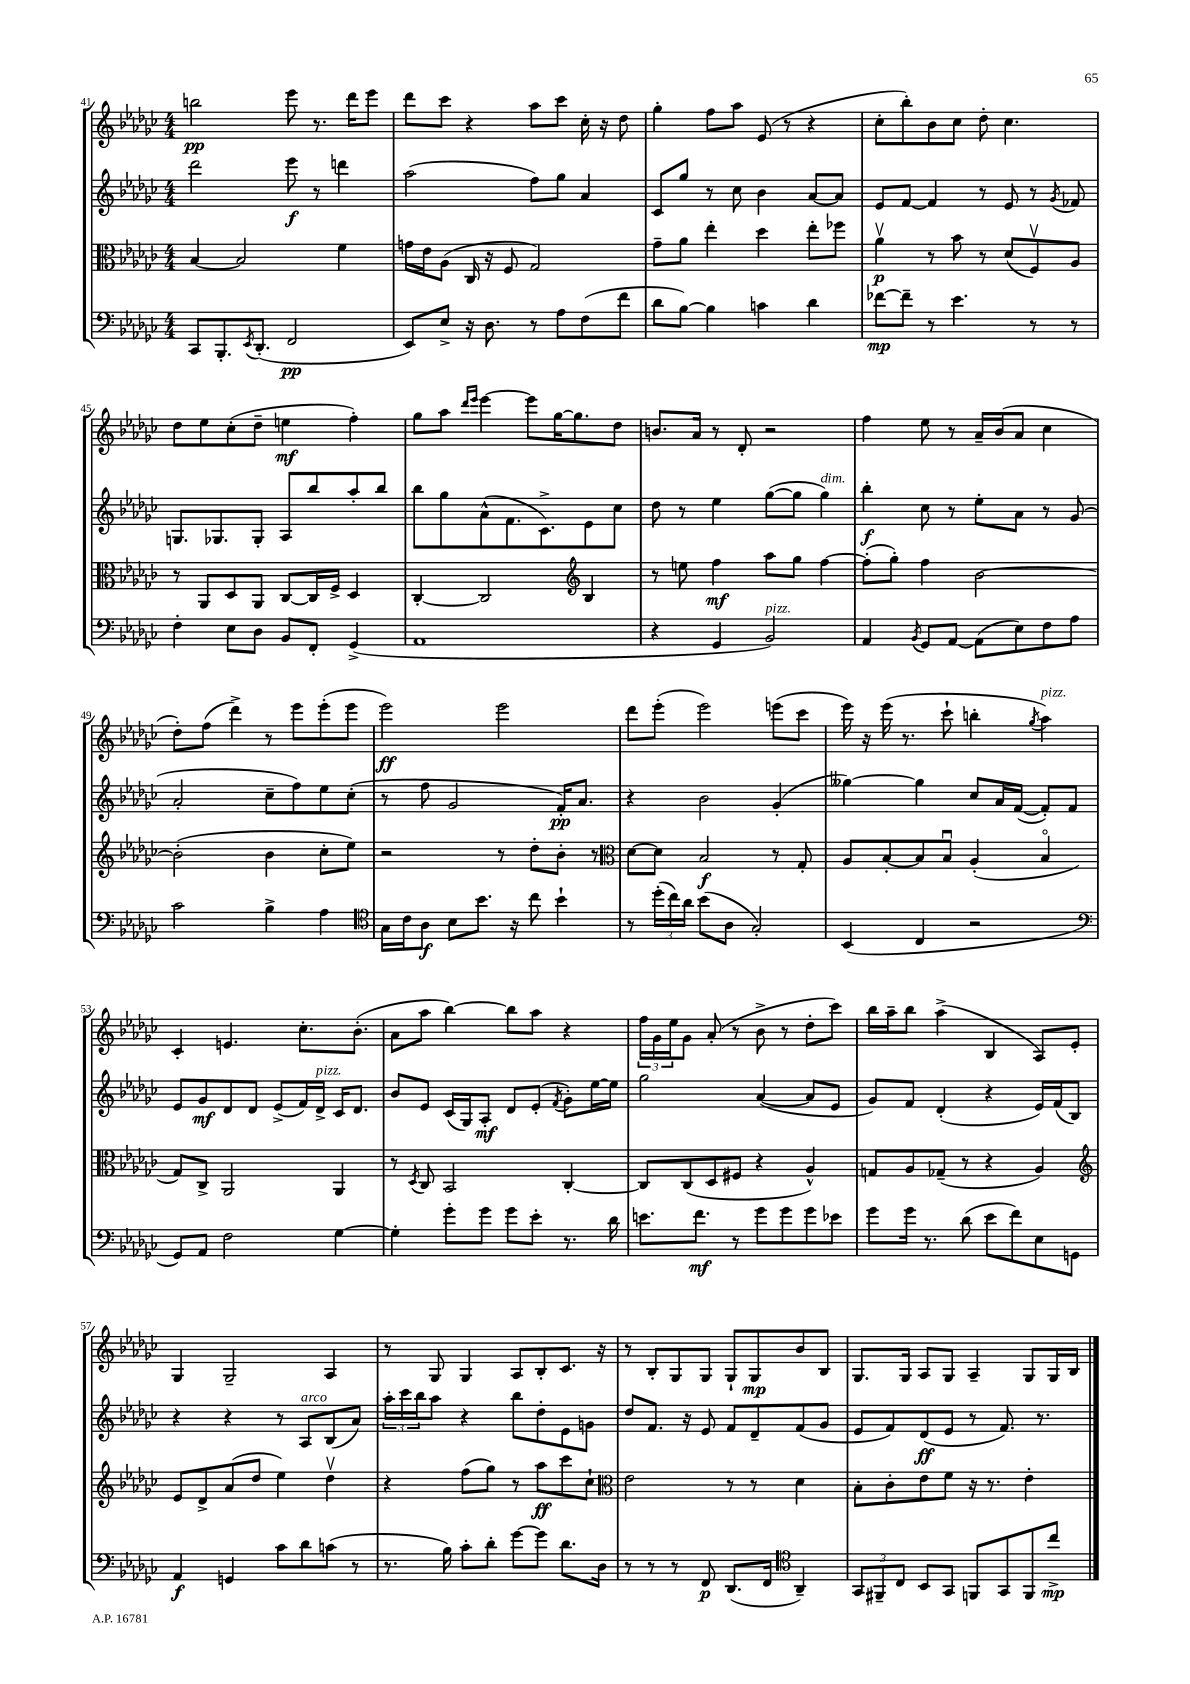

**kern	**dynam	**kern	**dynam	**kern	**dynam	**kern	**dynam
*part4	*part4	*part3	*part3	*part2	*part2	*part1	*part1
*staff4	*staff4	*staff3	*staff3	*staff2	*staff2	*staff1	*staff1
*clefF4	*	*clefC3	*	*clefG2	*	*clefG2	*
*k[b-e-a-d-g-c-]	*	*k[b-e-a-d-g-c-]	*	*k[b-e-a-d-g-c-]	*	*k[b-e-a-d-g-c-]	*
*M4/4	*	*M4/4	*	*M4/4	*	*M4/4	*
=41	=41	=41	=41	=41	=41	=41	=41
8CC-/L	.	[4B-/	.	2ddd-\	.	2bbn\	pp
8.BBB-'/	.	.	.	.	.	.	.
.	.	2B-/]	.	.	.	.	.
8qEE-/	.	.	.	.	.	.	.
(8.DD-'/J	.	.	.	.	.	.	.
2FF/	pp	.	.	8eee-\	f	8eee-\	.
.	.	.	.	8r	.	8.r	.
.	.	4f\	.	4dddn\	.	.	.
.	.	.	.	.	.	16ddd-\KL	.
.	.	.	.	.	.	8eee-\J	.
=42	=42	=42	=42	=42	=42	=42	=42
8EE-/L)	.	16gn\LL	.	(2aa-\	.	8ddd-\L	.
.	.	16e-\J	.	.	.	.	.
8E-^/J	.	(8A-\J	.	.	.	8ccc-\J	.
16r	.	16C-/	.	.	.	4r	.
8.D-\	.	16r	.	.	.	.	.
.	.	8F/	.	.	.	.	.
8r	.	2G-/)	.	8ff\L)	.	8aa-\L	.
8A-\L	.	.	.	8gg-\J	.	8ccc-\J	.
(8F\	.	.	.	4a-/	.	16cc-'\	.
.	.	.	.	.	.	16r	.
8f\J	.	.	.	.	.	8dd-\	.
=43	=43	=43	=43	=43	=43	=43	=43
8d-\L	.	8g-~\L	.	8c-/L	.	4gg-'\	.
[8B-\J)	.	8a-\J	.	8gg-/J	.	.	.
4B-\]	.	4ee-'\	.	8r	.	8ff\L	.
.	.	.	.	8cc-\	.	8aa-\J	.
4cn\	.	4dd-\	.	4b-\	.	(8e-/	.
.	.	.	.	.	.	8r	.
4d-\	.	8ee-'\L	.	[8a-/L	.	4r	.
.	.	8ff-X\J	.	8a-/J]	.	.	.
=44	=44	=44	=44	=44	=44	=44	=44
[8f-X\L	mp	4a-v\	p	8e-/L	.	8cc-'\L	.
8f-~\J]	.	.	.	[8f/J	.	8bb-'\)	.
8r	.	8r	.	4f/]	.	8b-\	.
4.e-\	.	8b-\	.	.	.	8cc-\J	.
.	.	8r	.	8r	.	8dd-'\	.
.	.	(8d-/L	.	8e-/	.	4.cc-\	.
8r	.	8Fv/)	.	8r	.	.	.
.	.	.	.	8qg-/	.	.	.
8r	.	8A-/J	.	8f-X/	.	.	.
!!LO:LB:g=z
=45	=45	=45	=45	=45	=45	=45	=45
4F'\	.	8r	.	8.Gn/L	.	8dd-\L	.
.	.	8AA-/L	.	.	.	8ee-\	.
.	.	.	.	8.G-X/	.	.	.
8E-\L	.	8D-/	.	.	.	(8cc-'\	.
8D-\J	.	8AA-/J	.	8G-'/J	.	8dd-~\J	.
8BB-/L	.	[8C-/L	.	8A-/L	.	4een\	mf
8FF'/J	.	16C-/L]	.	8bb-/	.	.	.
.	.	16F^/JJ	.	.	.	.	.
(4GG-^/	.	4D-/	.	8aa-'/	.	4ff'\)	.
.	.	.	.	8bb-/J	.	.	.
=46	=46	=46	=46	=46	=46	=46	=46
1AA-	.	[4C-'/	.	8bb-\L	.	8gg-\L	.
.	.	.	.	8gg-\	.	8aa-\J	.
.	.	.	.	.	.	16qqddd-/LL	.
.	.	.	.	.	.	16qqeee-/JJ	.
.	.	2C-/]	.	(8a-^^\	.	[4eee-\	.
.	.	.	.	8.f\	.	.	.
.	.	.	.	.	.	8eee-\L]	.
.	.	.	.	8.c-^\)	.	.	.
.	.	.	.	.	.	[16gg-\K	.
.	.	.	.	.	.	8.gg-\]	.
*	*	*clefG2	*	*	*	*	*
.	.	4B-/	.	8e-\	.	.	.
.	.	.	.	8cc-\J	.	8dd-\J	.
=47	=47	=47	=47	=47	=47	=47	=47
4r	.	8r	.	8dd-\	.	8.bn/L	.
.	.	8een\	.	8r	.	.	.
.	.	.	.	.	.	16a-/Jk	.
4GG-/	.	4ff\	mf	4ee-\	.	8r	.
.	.	.	.	.	.	8d-'/	.
!LO:TX:a:i:t=pizz.	!	!	!	!	!	!	!
2BB-/)	.	8aa-\L	.	([8gg-\L	.	2r	.
.	.	8gg-\J	.	8gg-\J]	.	.	.
!	!	!	!	!LO:TX:a:i:t=dim.	!	!	!
.	.	[4ff\	.	4gg-\)	.	.	.
=48	=48	=48	=48	=48	=48	=48	=48
4AA-/	.	(8ff'\L]	.	4bb-'\	f	4ff\	.
.	.	8gg-'\J)	.	.	.	.	.
8qBB-/	.	.	.	.	.	.	.
8GG-/L	.	4ff\	.	8cc-\	.	8ee-\	.
[8AA-/J	.	.	.	8r	.	8r	.
(8AA-\L]	.	[2b-\	.	8ee-'\L	.	16a-~/LL	.
.	.	.	.	.	.	(16b-/J	.
8E-\)	.	.	.	8a-\J	.	8a-/J	.
8F\	.	.	.	8r	.	4cc-\	.
8A-\J	.	.	.	(8g-/	.	.	.
!!LO:LB:g=z
=49	=49	=49	=49	=49	=49	=49	=49
2c-\	.	(2b-'\]	.	2a-'/	.	8dd-'\L)	.
.	.	.	.	.	.	(8ff\J	.
.	.	.	.	.	.	4ddd-^\)	.
4B-^\	.	4b-\	.	8cc-~\L	.	8r	.
.	.	.	.	8ff\)	.	8eee-\L	.
4A-\	.	8cc-'\L	.	8ee-\	.	(8eee-'\	.
.	.	8ee-\J)	.	(8cc-'\J	.	8eee-\J	.
=50	=50	=50	=50	=50	=50	=50	=50
*clefC4	*	*	*	*	*	*	*
16G-\LL	.	2r	.	8r	.	2eee-\)	ff
16c-\J	.	.	.	.	.	.	.
8A-\J	f	.	.	8ff\	.	.	.
8B-\L	.	.	.	2g-/	.	.	.
8.b-\J	.	.	.	.	.	.	.
.	.	8r	.	.	.	2eee-\	.
16r	.	.	.	.	.	.	.
8cc-\	.	8dd-'\L	.	.	.	.	.
4b-`\	.	8b-'\J	.	16f'/KL)	pp	.	.
.	.	.	.	8.a-/J	.	.	.
.	.	8r	.	.	.	.	.
=51	=51	=51	=51	=51	=51	=51	=51
*	*	*clefC3	*	*	*	*	*
8r	.	[8d-\L	.	4r	.	8ddd-\L	.
(24dd-'\LL	.	8d-\J]	.	.	.	(8eee-'\J	.
24cc-\)	.	.	.	.	.	.	.
24a-\JJ	.	.	.	.	.	.	.
(8b-\L	.	2B-/	f	2b-\	.	2eee-\)	.
8A-\J	.	.	.	.	.	.	.
2G-'/)	.	.	.	.	.	.	.
.	.	8r	.	(4g-'/	.	(8eeen\L	.
.	.	8G-'/	.	.	.	8ccc-\J	.
=52	=52	=52	=52	=52	=52	=52	=52
(4BB-/	.	8A-/L	.	[4gg--X\)	.	16eee-\)	.
.	.	.	.	.	.	16r	.
.	.	[8B-'/	.	.	.	(16eee-\	.
.	.	.	.	.	.	8.r	.
4C-/	.	8B-/]	.	4gg--\]	.	.	.
.	.	8B-u/J	.	.	.	8ccc-`\	.
2r	.	(4A-'/	.	8cc-/L	.	4bbn'\	.
.	.	.	.	16a-/L	.	.	.
.	.	.	.	([16f/JJ	.	.	.
.	.	.	.	.	.	8qgg-/	.
!	!	!	!	!	!	!LO:TX:a:i:t=pizz.	!
.	.	4B-/	.	8f'/L])	.	4aa-\)	.
.	.	.	.	8f/J	.	.	.
!!LO:LB:g=z
=53	=53	=53	=53	=53	=53	=53	=53
*clefF4	*	*	*	*	*	*	*
8GG-/L)	.	8G-/L)	.	8e-/L	.	4c-'/	.
8AA-/J	.	8C-^/J	.	8g-/	mf	.	.
2F\	.	2AA-/	.	8d-/	.	4.en/	.
.	.	.	.	8d-/J	.	.	.
.	.	.	.	(8e-^/L	.	.	.
.	.	.	.	16f/L)	.	8.cc-'\L	.
!	!	!	!	!LO:TX:a:i:t=pizz.	!	!	!
.	.	.	.	16d-^/JJ	.	.	.
[4G-\	.	4AA-/	.	16c-/KL	.	.	.
.	.	.	.	8.d-/J	.	(8.b-'\J	.
=54	=54	=54	=54	=54	=54	=54	=54
4G-'\]	.	8r	.	8b-/L	.	8a-\L	.
.	.	8qD-/	.	.	.	.	.
.	.	8C-/	.	8e-/J	.	8aa-\J	.
8g-'\L	.	2BB-/	.	(16c-/LL	.	[4bb-\)	.
.	.	.	.	16G-/J)	.	.	.
8g-\J	.	.	.	8A-'/J	mf	.	.
8g-\L	.	.	.	8d-/L	.	8bb-\L]	.
8e-'\J	.	.	.	(8e-'/J	.	8aa-\J	.
.	.	.	.	8qf/	.	.	.
8.r	.	[4C-'/	.	8g-'\L)	.	4r	.
.	.	.	.	[16ee-\L	.	.	.
16d-\	.	.	.	16ee-\JJ]	.	.	.
=55	=55	=55	=55	=55	=55	=55	=55
8.en\L	.	8C-/L]	.	2gg-\	.	24ff\LL	.
.	.	.	.	.	.	24g-\	.
.	.	.	.	.	.	24ee-\J	.
.	.	(8C-/	.	.	.	8g-\J	.
8.f\J	mf	.	.	.	.	.	.
.	.	8D-/	.	.	.	(8a-'/	.
8r	.	8F#X/J	.	.	.	8r	.
8g-\L	.	4r	.	([4a-/	.	8b-^\	.
8g-\	.	.	.	.	.	8r	.
8g-\	.	4A-^^/)	.	8a-/L]	.	8dd-'\L	.
8e-X\J	.	.	.	8e-/J	.	8ccc-\J)	.
=56	=56	=56	=56	=56	=56	=56	=56
8g-\L	.	8Gn/L	.	8g-/L)	.	16bb-\LL	.
.	.	.	.	.	.	16aa-~\J	.
16g-\Jk	.	8A-/	.	8f/J	.	8bb-\J	.
8.r	.	.	.	.	.	.	.
.	.	(8G-X~/J	.	(4d-'/	.	(4aa-^\	.
(8d-\	.	8r	.	.	.	.	.
8e-\L	.	4r	.	4r	.	4B-/	.
8f\)	.	.	.	.	.	.	.
8E-\	.	4A-/)	.	16e-/LL)	.	8A-/L)	.
.	.	.	.	(16f/J	.	.	.
8GGn\J	.	.	.	8B-/J)	.	8e-'/J	.
!!LO:LB:g=z
=57	=57	=57	=57	=57	=57	=57	=57
*	*	*clefG2	*	*	*	*	*
4AA-/	f	8e-/L	.	4r	.	4G-/	.
.	.	8d-^/	.	.	.	.	.
4GGn/	.	(8a-/	.	4r	.	2G-~/	.
.	.	8dd-/J	.	.	.	.	.
8c-\L	.	4ee-\)	.	8r	.	.	.
!	!	!	!	!LO:TX:a:i:t=arco	!	!	!
8d-\	.	.	.	8A-/L	.	.	.
(8cn\J	.	4dd-v\	.	(8B-/	.	4A-/	.
8r	.	.	.	8a-/J)	.	.	.
=58	=58	=58	=58	=58	=58	=58	=58
8.r	.	4r	.	24aa-'\LL	.	8r	.
.	.	.	.	24ccc-\	.	.	.
.	.	.	.	24bb-\J	.	.	.
.	.	.	.	8aa-\J	.	8G-/	.
16B-\)	.	.	.	.	.	.	.
8c-'\L	.	(8ff\L	.	4r	.	4G-/	.
8d-'\J	.	8gg-\J)	.	.	.	.	.
[8g-\L	.	8r	.	8bb-\L	.	8A-/L	.
8g-\J]	.	8aa-\L	ff	8dd-'\	.	8B-'/	.
8.d-\L	.	8ccc-\	.	8e-\	.	8.c-/J	.
.	.	8cc-`\J	.	8gn\J	.	.	.
16D-\Jk	.	.	.	.	.	16r	.
=59	=59	=59	=59	=59	=59	=59	=59
*	*	*clefC3	*	*	*	*	*
8r	.	2e-\	.	8dd-/L	.	8r	.
8r	.	.	.	8.f/J	.	8B-'/L	.
8r	.	.	.	.	.	8G-/	.
.	.	.	.	16r	.	.	.
8FF/	p	.	.	8e-/	.	8G-/J	.
(8.DD-/L	.	8r	.	8f/L	.	8G-`/L	.
.	.	8r	.	8d-~/	.	8G-/	mp
16FF/Jk	.	.	.	.	.	.	.
*clefC4	*	*	*	*	*	*	*
4AA-~/)	.	4d-\	.	(8f/	.	8b-/	.
.	.	.	.	8g-/J	.	8B-/J	.
=60	=60	=60	=60	=60	=60	=60	=60
12GG-/L	.	8B-'\L	.	8e-/L	.	8.G-/L	.
12FF#X~/	.	.	.	.	.	.	.
.	.	8c-'\	.	8f/)	.	.	.
12C-/J	.	.	.	.	.	.	.
.	.	.	.	.	.	16G-/Jk	.
8BB-/L	.	8e-\	.	(8d-/	ff	8A-/L	.
8GG-/J	.	8f\J	.	8e-/J	.	8G-/J	.
8FFn/L	.	16r	.	8r	.	4A-~/	.
.	.	8.r	.	.	.	.	.
8GG-/	.	.	.	8.f/)	.	.	.
8FF/	.	4e-'\	.	.	.	8G-/L	.
.	.	.	.	8.r	.	.	.
8cc-^/J	mp	.	.	.	.	16G-/L	.
.	.	.	.	.	.	16B-/JJ	.
==	==	==	==	==	==	==	==
*-	*-	*-	*-	*-	*-	*-	*-
